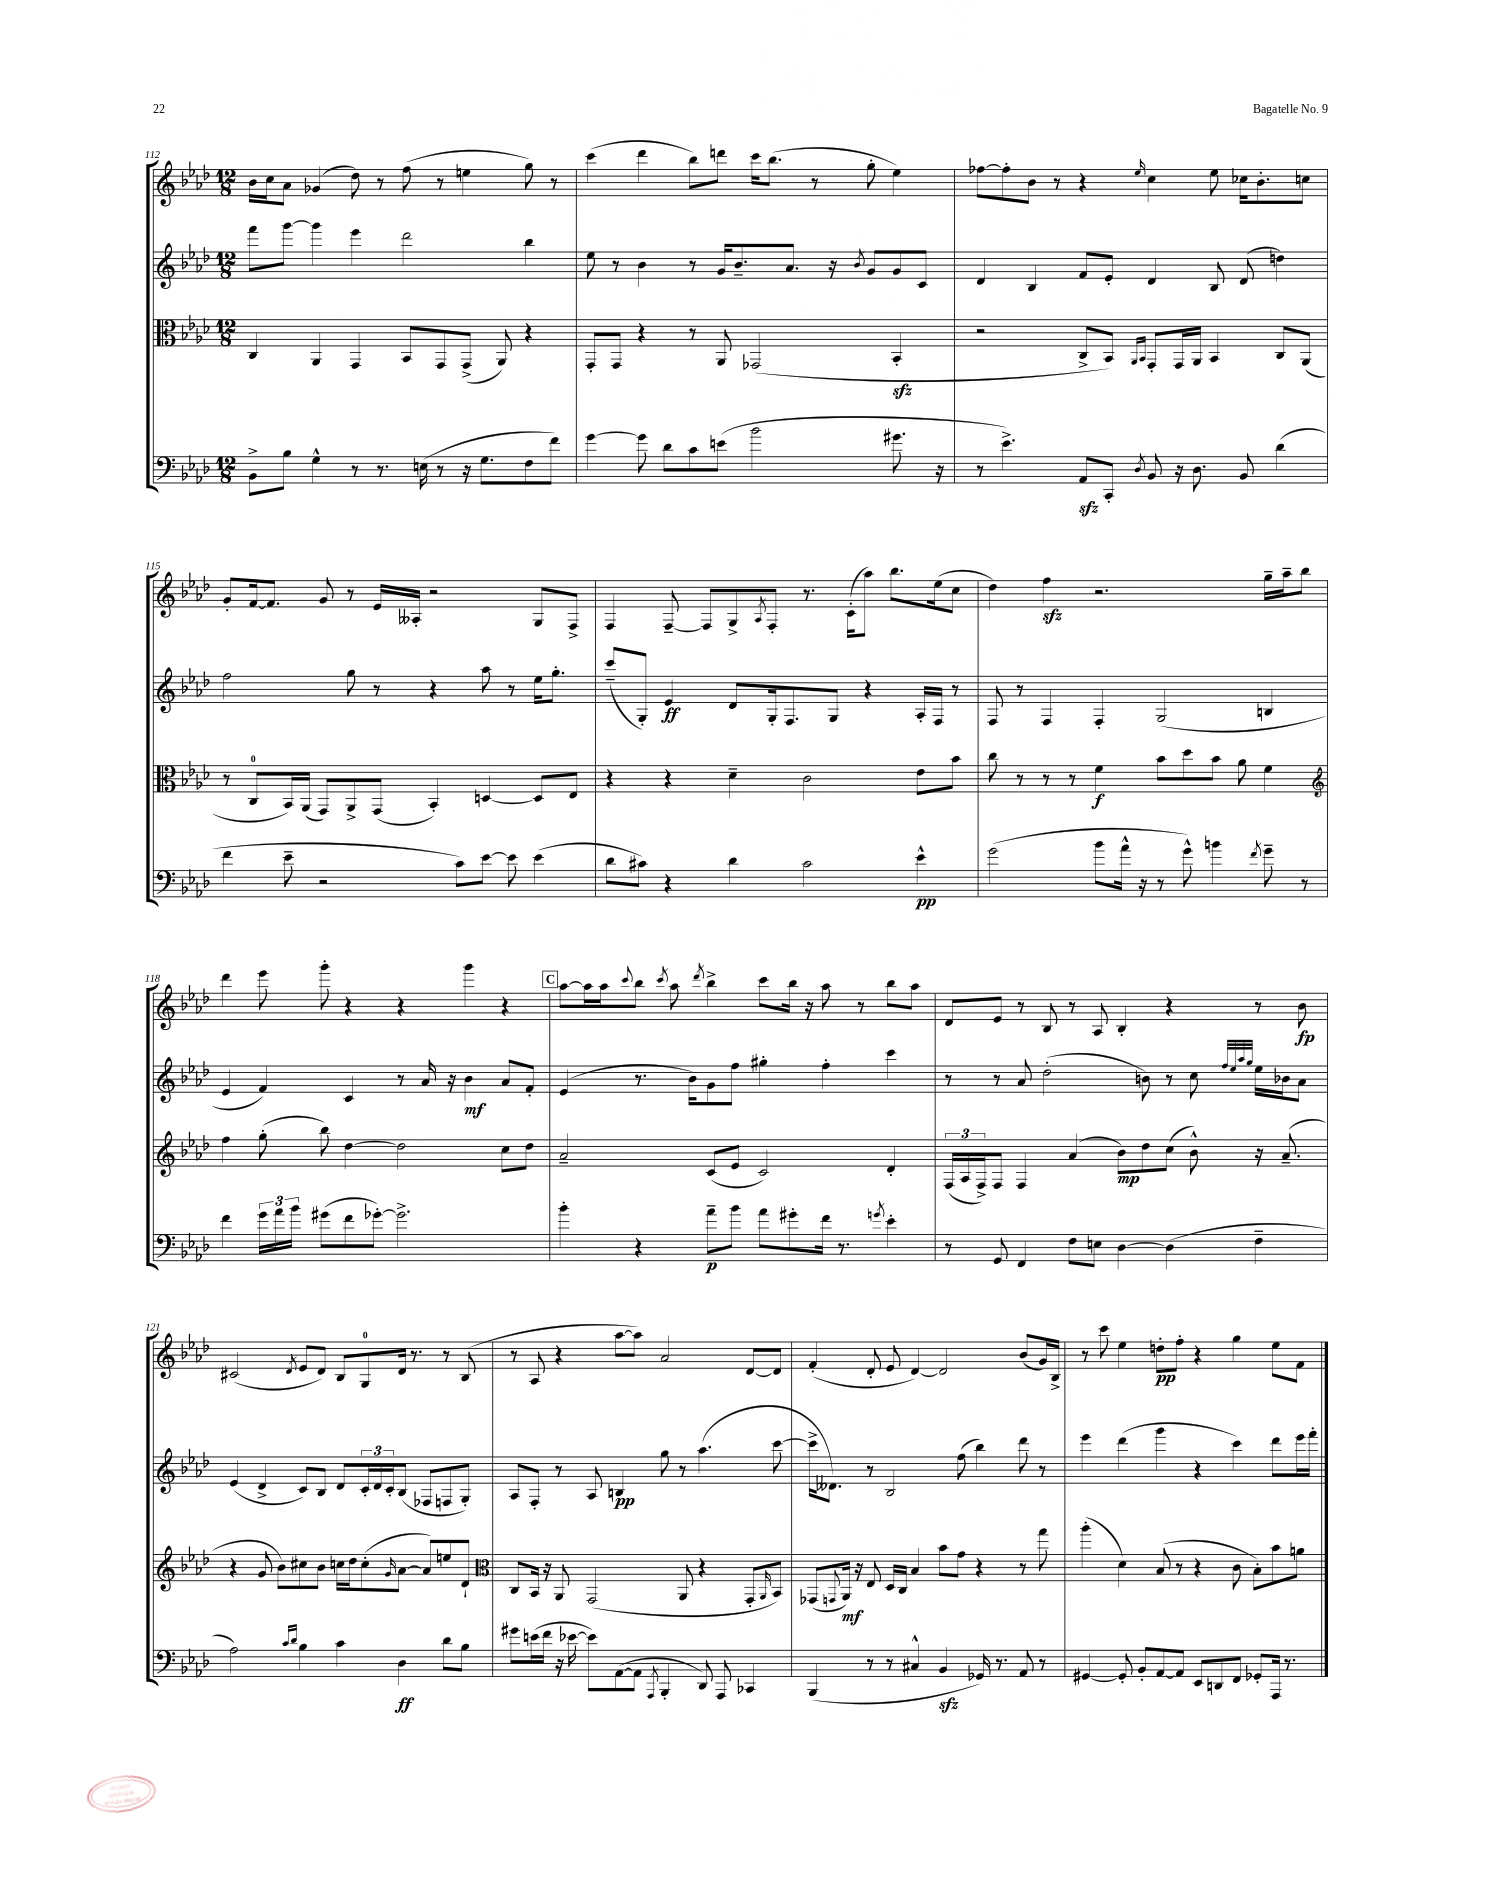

**kern	**kern	**kern	**kern
*staff4	*staff3	*staff2	*staff1
*clefF4	*clefC3	*clefG2	*clefG2
*k[b-e-a-d-]	*k[b-e-a-d-]	*k[b-e-a-d-]	*k[b-e-a-d-]
*M12/8	*M12/8	*M12/8	*M12/8
8BB-^\L	4C/	8fff\L	16b-\LL
.	.	.	16cc\J
8B-\J	.	[8ggg\J	8a-\J
4G^^\	4AA-/	4ggg\]	(4g-/
8r	4GG/	4eee-\	8dd-\)
8.r	.	.	8r
.	8BB-/L	2ddd-\	(8ff\
(16E\	.	.	.
8r	8GG/	.	8r
16r	(8GG^/J	.	4ee\
8.G\L	.	.	.
.	8AA-/)	.	.
8F\	4r	4bb-\	8gg\)
8f\J)	.	.	8r
=	=	=	=
[4g\	8GG'/L	8ee-\	(4ccc\
.	8GG/J	8r	.
8g\]	4r	4b-\	4ddd-\
8d-\L	.	.	.
8c\	8r	8r	8bb-\L)
(8e\J	8AA-/	16g/LK	8ddd\J
.	.	8.b-~/	.
2b-\	(2GG-/	.	16ccc\LK
.	.	.	(8.bb-\J
.	.	8.a-/J	.
.	.	.	8r
.	.	16r	.
.	.	8qb-/	.
.	.	8g/L	8gg'\
8.g#\	4BB-'/	8g/	4ee-\)
.	.	8c/J	.
16r	.	.	.
=	=	=	=
8r	2r	4d-/	[8ff-\L
4.e-^\)	.	.	8ff-'\]
.	.	4B-/	8b-\J
.	.	.	8r
8AA-/L	8C^/L	8f/L	4r
8CC'/J	8BB-/J)	8e-'/J	.
.	16qqAA-/LL	.	.
8qD-/	16qqBB-/JJ	.	16qqee-/
8BB-/	8GG'/L	4d-/	4cc\
16r	16GG/L	.	.
8.D-\	16AA-/JJ	.	.
.	4BB-/	8B-/	8ee-\
8BB-/	.	(8d-/	16cc-\LK
.	.	.	8.b-'\
(4d-\	8C/L	4dd\)	.
.	(8AA-/J	.	8cc\J
=	=	=	=
4f\	8r	2ff\	8g'/L
.	8C/L	.	[16f/k
.	.	.	8.f/]J
8e-~\	16BB-/L)	.	.
.	(16AA-/JJ	.	.
2r	8GG/L)	.	8g/
.	8AA-^/	8gg\	8r
.	(8GG/J	8r	16e-/LL
.	.	.	16A--'/JJ
.	4BB-'/)	4r	2r
8c\L)	.	.	.
[8e-\J	[4D/	8aa-\	.
8e-\]	.	8r	.
(4e-\	8D/]L	16ee-\LK	8G/L
.	.	8.gg'\J	.
.	8E-/J	.	8F^/J
=	=	=	=
8d-\L	4r	(8ccc~/L	4F/
8c#\J)	.	8G'/J)	.
4r	4r	4e-/	[8F~/
.	.	.	8F/]L
4d-\	4d-~\	8d-/L	8G^/
.	.	.	8qA-/
.	.	16G'/k	8F'/J
.	.	8.F/	.
2c#\	2c\	.	8.r
.	.	8G/J	.
.	.	.	(16c'\LK
.	.	4r	8aa-\J)
.	.	.	8.bb-\L
4e-^^\	8e-\L	16A-'/LL	.
.	.	16F/JJ	(16ee-\k
.	8b-\J	8r	8cc\J
=	=	=	=
(2g\	8cc\	8F/	4dd-\)
.	8r	8r	.
.	8r	4F/	4ff\
.	8r	.	.
8b-\L	4f\	4F'/	2.r
16a-^^\Jk	.	.	.
16r	.	.	.
8r	8b-\L	(2G/	.
8g^^\)	8dd-\	.	.
4b\	8b-\J	.	.
.	8a-\	.	.
8qf/	.	.	.
8g~\	4f\	4B/	16gg~\LL
.	.	.	16aa-~\J
8r	.	.	8bb-\J
=	=	=	=
*	*clefG2	*	*
4f\	4ff\	4e-/	4ddd-\
24g\LL	(8gg'\	4f/)	8eee-\
24a-\	.	.	.
24b-\JJ	.	.	.
(8g#\L	8bb-\)	.	8ggg'\
8f\	[4dd-\	4c/	4r
[8g-'\J)	.	.	.
2.g-^\]	2dd-\]	8r	4r
.	.	16a-/	.
.	.	16r	.
.	.	4b-\	4ggg\
.	8cc\L	8a-/L	4r
.	8dd-\J	8f'/J	.
=	=	=	=
4b-'\	2a-~/	(4e-/	[8aa-\L
.	.	.	16aa-\]L
.	.	.	16aa-\J
.	.	.	8qqccc/
4r	.	8.r	8bb-\J
.	.	.	8qccc/
.	.	.	8aa-\
.	.	16b-\LK)	.
.	.	.	8qddd-/
8a-~\L	(8c/L	8g\	4bb-^\
8b-\J	8e-/J	8ff\J	.
8a-\L	2c/)	4gg#'\	8ccc\L
8g#'\	.	.	16bb-\Jk
.	.	.	16r
16f\Jk	.	4ff'\	8aa-\
8.r	.	.	.
.	.	.	8r
8qg/	.	.	.
4e-'\	4d-'/	4ccc\	8bb-\L
.	.	.	8aa-\J
=	=	=	=
8r	(24F/LL	8r	8d-/L
.	24A-/	.	.
.	24F^/J)	.	.
8GG/	8F/J	8r	8e-/J
4FF/	4F/	8a-/	8r
.	.	(2dd-'\	8B-/
8F\L	(4a-/	.	8r
8E\J	.	.	8A-/
[4D-\	8b-\L)	.	4B-'/
.	8dd-\	8b\)	.
(4D-\]	(8cc\J	8r	4r
.	8b-^^\)	8cc\	.
.	.	32qqff/LLL	.
.	.	32qqee-/	.
.	.	32qqaa-/	.
.	.	32qqgg/JJJ	.
4F~\	16r	16ee-\LL	8r
.	(8.a-~/	16b-\J	.
.	.	8a-\J	8b-\
=	=	=	=
2A-\)	4r	(4e-/	(2c#/
.	8g/	4d-^/	.
.	8b-\L)	.	.
16qqc/LL	.	.	.
16qqd-/JJ	.	.	8qd-/
4B-\	8cc#\	8c/L)	8e-/L
.	8b-\J	8B-/J	8d-/J)
4c\	16cc\LL	8d-/L	8B-/L
.	16dd-\J	.	.
.	(8cc'\	24c'/L	8G/
.	.	24d-/	.
.	.	24c'/J	.
.	16qqg/	.	.
4D-\	[8a-\J	(8B-/J	16d-/Jk
.	.	.	8.r
.	8a-/]L)	8F-/L	.
8d-\L	8ee/	8F/	8r
8B-\J	8d-`/J	8G'/J)	(8B-/
=	=	=	=
*	*clefC3	*	*
8g#\L	8C/L	8A-/L	8r
(16e\L	16BB-/Jk	8F'/J	8A-/
16f\JJ	16r	.	.
16r	8AA-/	8r	4r
[16e-\	.	.	.
8e-\]L)	(2GG/	8A-/	.
([8AA-\	.	4B/	[8aa-\L
8AA-\]J	.	.	8aa-\]J)
8qAAA-/	.	.	.
4BBB-'/	.	8gg\	2a-/
.	8AA-/	8r	.
8DD-/)	4r	(4.aa-\	.
8AAA-/	.	.	.
4CC-/	8GG'/L	.	[8d-/L
.	16qqAA-/	.	.
.	8BB-/J)	[8ccc\	8d-/]J
=	=	=	=
(4BBB-/	(8GG-/L	16ccc^\]LK	(4f'/
.	.	8.d--\J)	.
.	8qqGG/	.	.
.	16AA-/Jk)	.	.
.	16r	.	.
8r	8E-/	8r	8d-'/
8r	16D-/LL	2B-/	8e-/
.	16C/JJ	.	.
4C#^^/	4B-/	.	[4d-/)
4BB-/	8b-\L	.	2d-/]
.	8g\J	(8ff\	.
16GG-/)	4r	4bb-\)	.
8.r	.	.	.
8AA-/	8r	8ddd-\	(8b-/L
8r	8gg\	8r	16g/L)
.	.	.	16B-^/JJ
=	=	=	=
[4GG#/	(4aa-'\	4eee-\	8r
.	.	.	8ccc\
8GG#'/]	4d-\)	(4ddd-\	4ee-\
8BB-'/L	.	.	.
[8AA-/	(8B-/	4ggg\	8dd'\L
8AA-/]J	8r	.	8ff'\J
8EE-/L	4r	4r	4r
8DD/	.	.	.
8FF/J	8c\	4ccc\)	4gg\
8GG-'/L	8B-'\L)	.	.
16AAA-/Jk	8b-\	8ddd-\L	8ee-\L
8.r	.	.	.
.	8a\J	16eee-\L	8f\J
.	.	16fff'\JJ	.
==	==	==	==
*-	*-	*-	*-
